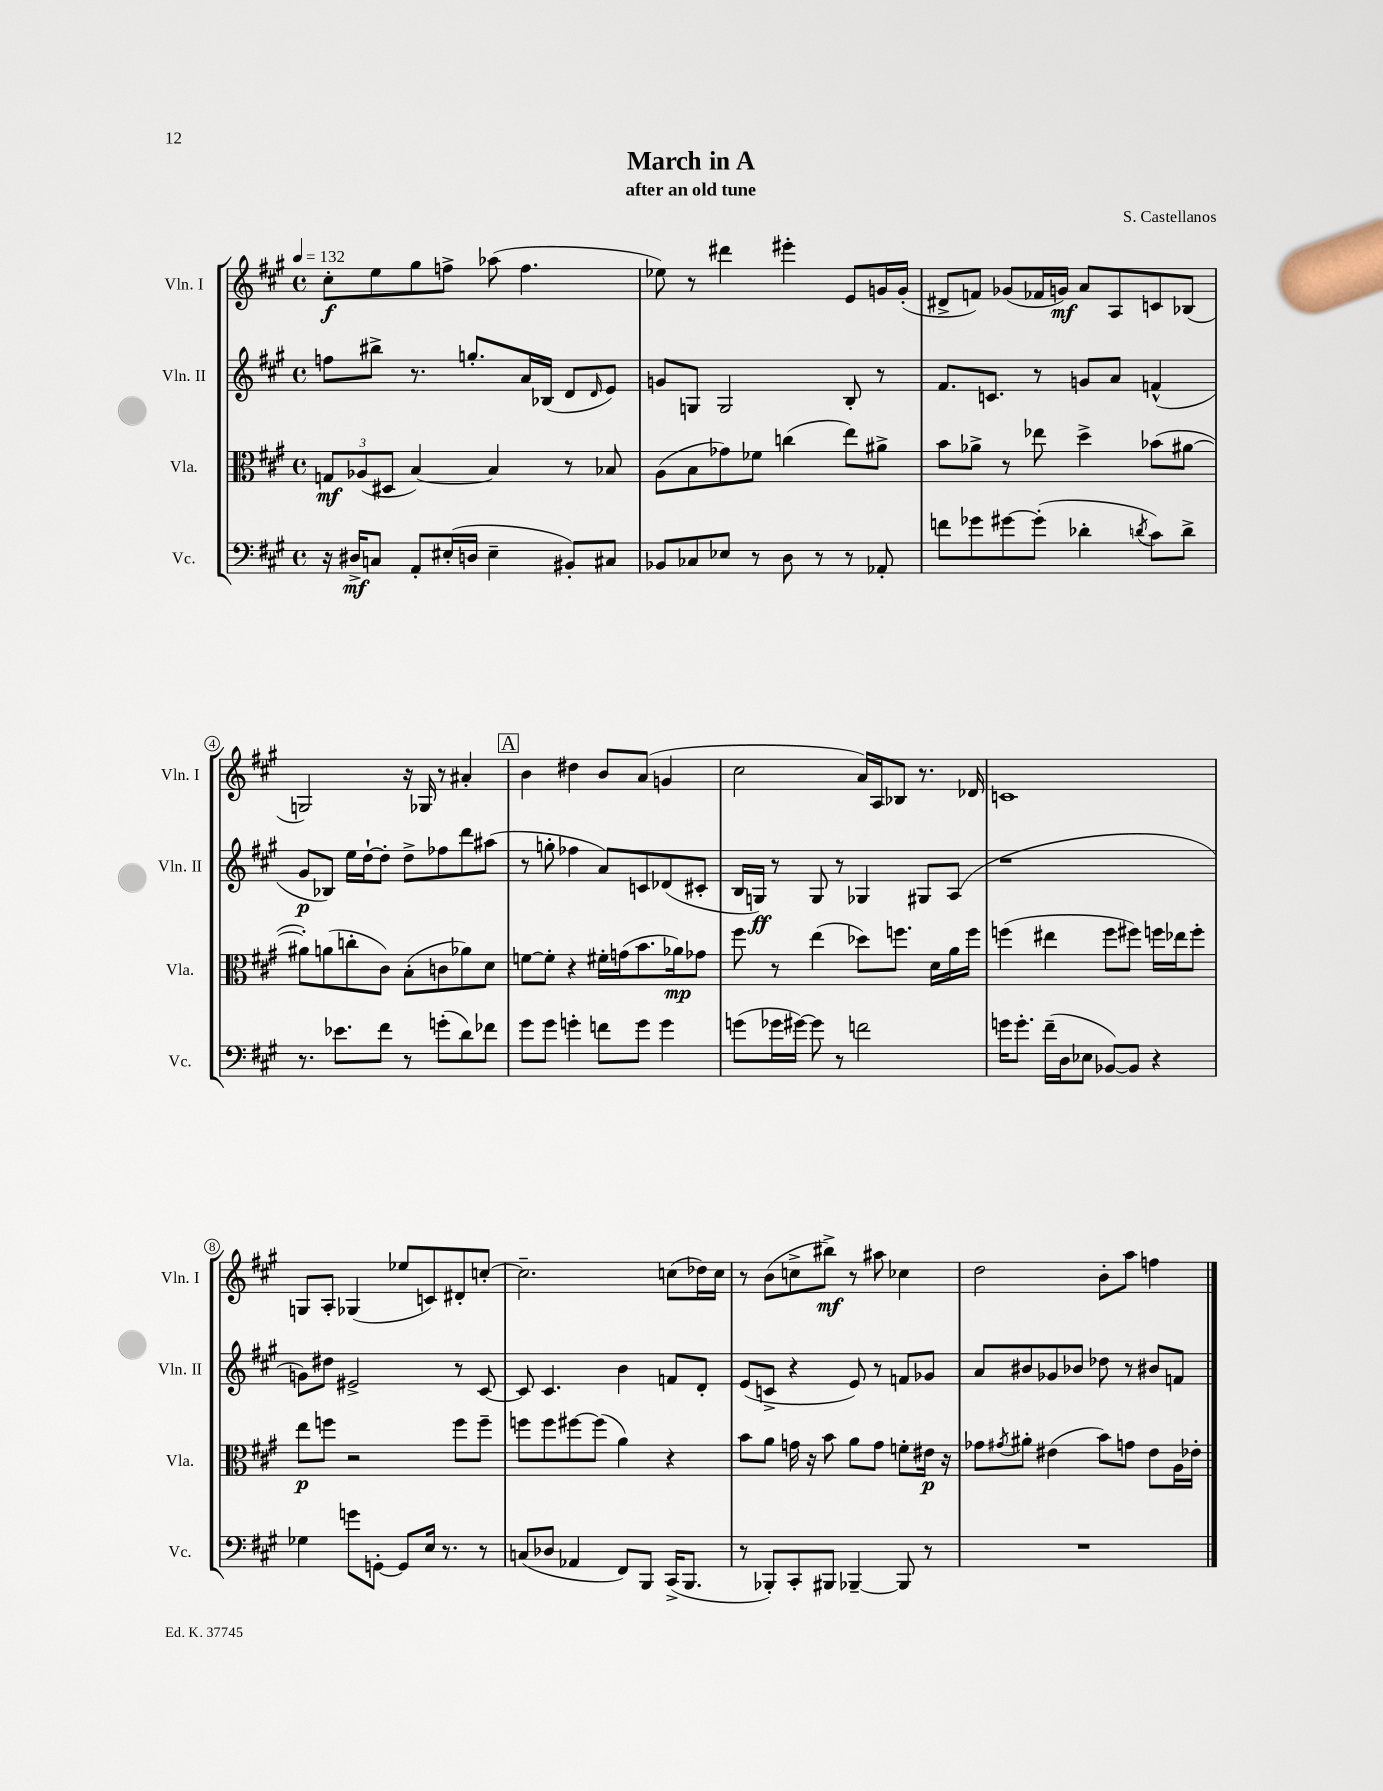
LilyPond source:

\header { title = "March in A" composer = "S. Castellanos" subtitle = "after an old tune" }
<<
\new StaffGroup <<
\new Staff = "s0" \with { instrumentName = "Vln. I" shortInstrumentName = "Vln. I" } {
    \clef treble \key a \major \defaultTimeSignature \time 4/4 \tempo 4 = 132
    cis''8-.\f e''8 gis''8 f''8-> aes''8( f''4. |
    ees''8) r8 dis'''4 eis'''4-. e'8 g'16 g'16-.( |
    dis'8-> f'8) ges'8( fes'16 g'16\mf) a'8 a8 c'8 bes8( |
    g2) r16 ges16 r8 ais'4-. |
    \mark \markup { \box "A" } b'4 dis''4 b'8 a'8( g'4 |
    cis''2 a'16) a16 bes8 r8. des'16 |
    c'1 |
    g8 a8-. ges4( ees''8 c'8) dis'8-. c''8~-. |
    c''2.-- c''8( des''16) c''16 |
    r8 b'8( c''8-> bis''8->\mf) r8 ais''8 ces''4 |
    d''2 b'8-. a''8 f''4 \bar "|." |
}
\new Staff = "s1" \with { instrumentName = "Vln. II" shortInstrumentName = "Vln. II" } {
    \clef treble \key a \major \defaultTimeSignature \time 4/4
    f''8 bis''8-> r8. g''8.-. a'16 bes16( d'8 \grace { d'16 } e'8) |
    g'8 g8 g2 b8-. r8 |
    fis'8. c'8. r8 g'8 a'8 f'4-^( |
    gis'8\p bes8) e''16 d''16~-! d''8-. d''8-> fes''8 d'''8 ais''8( |
    \mark \markup { \box "A" } r8 g''8-. fes''4 a'8) c'8 des'8( cis'8-. |
    b16 g16\ff) r8 g8 r8 ges4 gis8 a8( |
    r1 |
    g'8) dis''8 eis'2-> r8 cis'8~ |
    cis'8 cis'4. b'4 f'8 d'8-. |
    e'8( c'8-> r4 e'8) r8 f'8 ges'8 |
    a'8 bis'8 ges'8 bes'8 des''8 r8 bis'8 f'8 \bar "|." |
}
\new Staff = "s2" \with { instrumentName = "Vla." shortInstrumentName = "Vla." } {
    \clef alto \key a \major \defaultTimeSignature \time 4/4
    \tuplet 3/2 { g8\mf aes8( dis8 } b4~) b4 r8 bes8 |
    a8( b8 ges'8) fes'8 c''4( e''8) ais'8-> |
    b'8 aes'8-> r8 ees''8 d''4-> bes'8( ais'8~ |
    ais'8-.) a'8( c''8-. cis'8) b8-.( c'8 aes'8) d'8 |
    \mark \markup { \box "A" } f'8~ f'8-. r4 fis'16-. g'16( b'8. aes'16\mp) ges'8 |
    fis''8 r8 e''4( des''8) f''8. d'16 a'16 f''16 |
    f''4( eis''4 f''8 fis''8) f''16 ees''16 f''8-. |
    e''8\p f''8 r2 f''8 f''8-- |
    f''8 f''8 fis''8~ fis''8( a'4) r4 |
    b'8 a'8 g'16 r16 b'8 a'8 g'8 f'8-. eis'16\p r16 |
    ges'8 \acciaccatura { gis'8 } ais'8-. eis'4( b'8) g'8 eis'8 a16 ees'16-. \bar "|." |
}
\new Staff = "s3" \with { instrumentName = "Vc." shortInstrumentName = "Vc." } {
    \clef bass \key a \major \defaultTimeSignature \time 4/4
    r16 dis16->\mf c8 a,8-. eis16-.( d16 eis4-- bis,8-.) cis8 |
    bes,8 ces8 ees8 r8 d8 r8 r8 aes,8-. |
    f'8 ges'8 gis'8~ gis'8-.( des'4-. \acciaccatura { d'8 } cis'8) d'8-> |
    r8. ees'8. fis'8 r8 g'8-.( d'8) fes'8 |
    \mark \markup { \box "A" } gis'8 gis'8 g'4-. f'8 g'8 g'4 |
    g'8( ges'16 gis'16~) gis'8 r8 f'2 |
    g'16 g'8.-. fis'16--( d16 ees8 bes,8~) bes,8 r4 |
    ges4 g'8 g,8~-. g,8 e16 r8. r8 |
    c8( des8 aes,4 fis,8) b,,8 cis,16->( b,,8. |
    r8 bes,,8-.) cis,8-. bis,,8 bes,,4~-- bes,,8 r8 |
    R1 \bar "|." |
}
>>
>>
\layout { \context { \Score \override BarNumber.stencil = #(make-stencil-circler 0.1 0.3 ly:text-interface::print) } }
